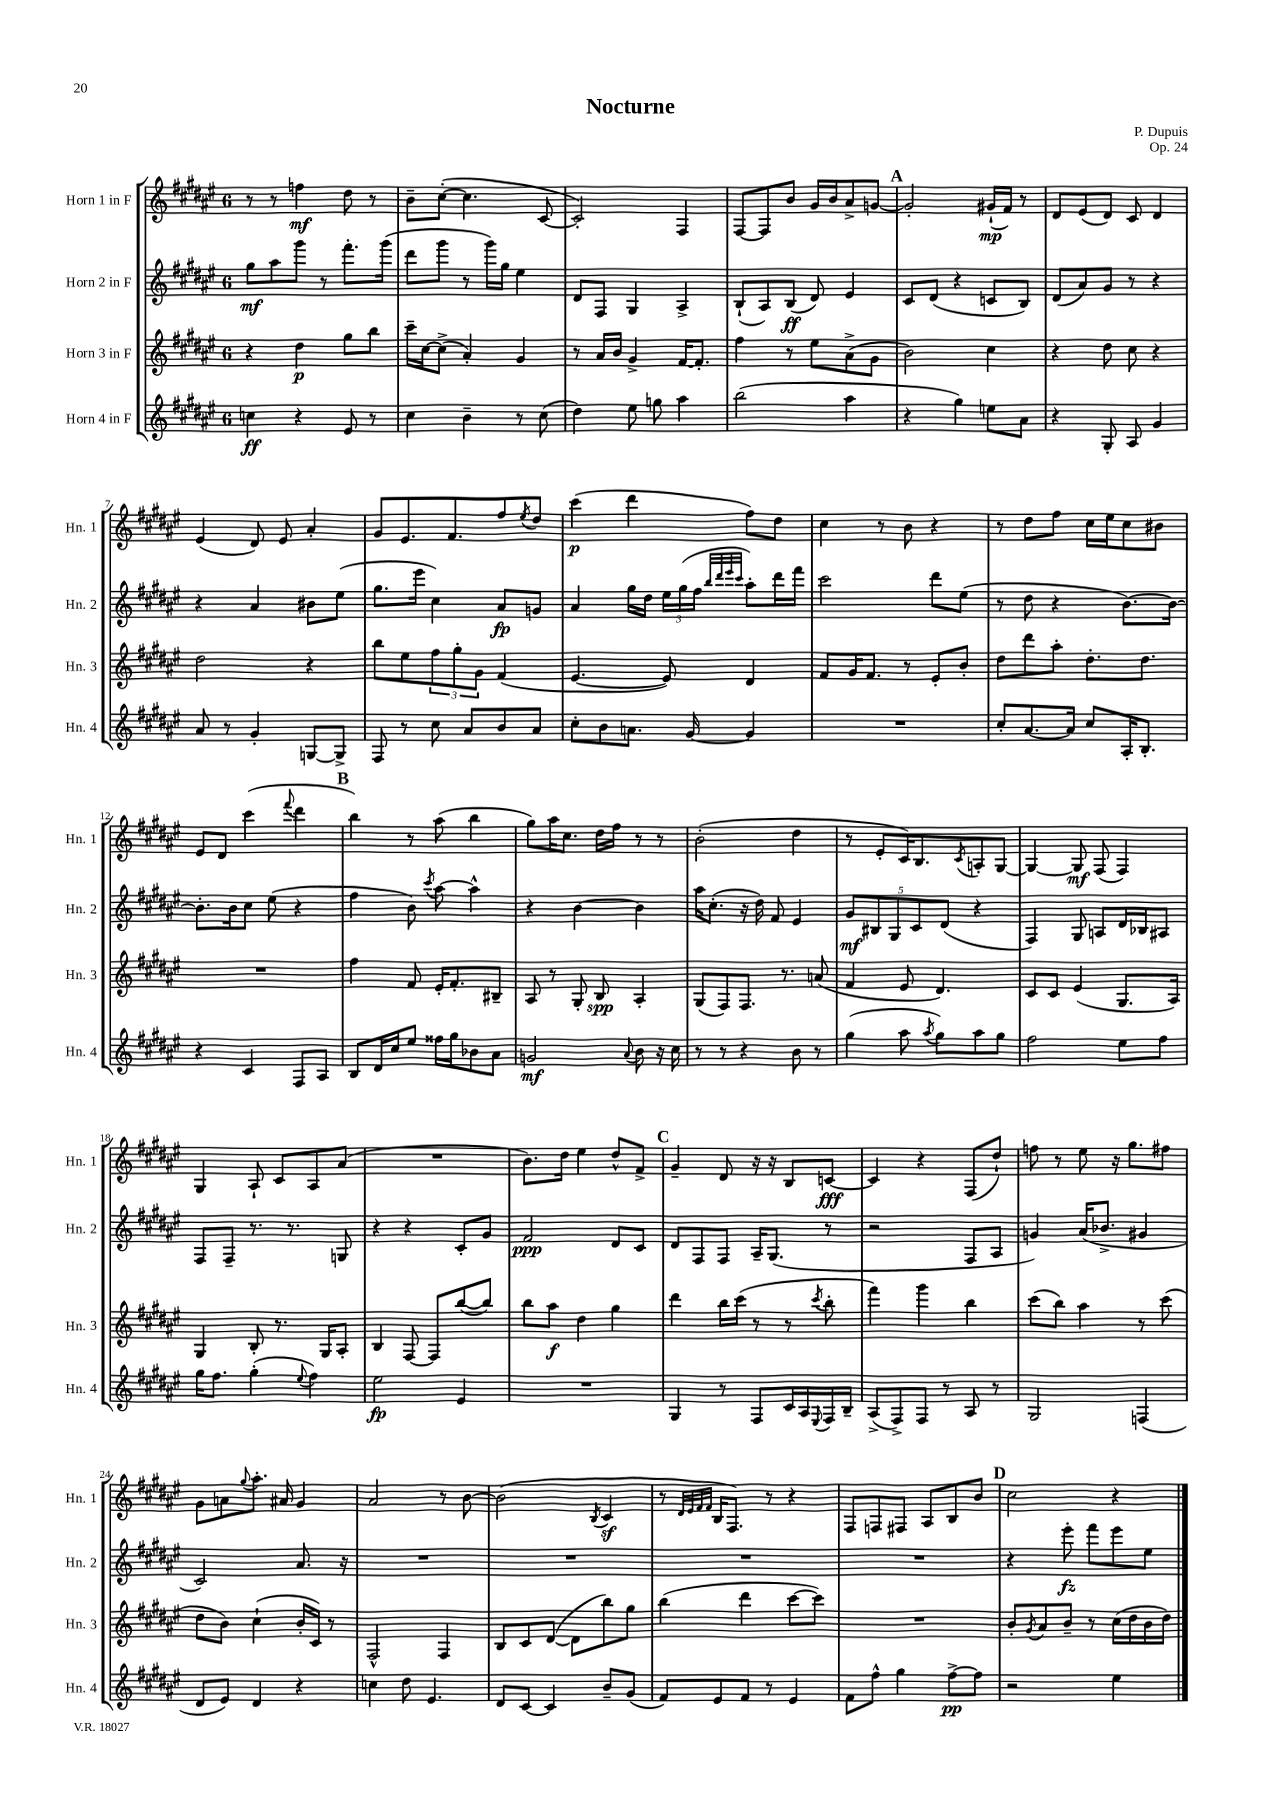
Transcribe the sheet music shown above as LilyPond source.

\header { title = "Nocturne" composer = "P. Dupuis" opus = "Op. 24" }
<<
\new StaffGroup <<
\new Staff = "s0" \with { instrumentName = "Horn 1 in F" shortInstrumentName = "Hn. 1" } {
    \clef treble \key fis \major \once \override Staff.TimeSignature.style = #'single-digit \time 6/8
    r8 r8 f''4\mf dis''8 r8 |
    b'8-- cis''8~-.( cis''4. cis'8~ |
    cis'2-.) fis4 |
    fis8~ fis8 b'8 gis'16 b'16 ais'8-> g'8~ |
    \mark \markup { \bold "A" } g'2-. gis'16-!\mp( fis'16) r8 |
    dis'8 eis'8( dis'8) cis'8 dis'4 |
    eis'4( dis'8) eis'8 ais'4-. |
    gis'8 eis'8. fis'8. fis''8 \acciaccatura { eis''8 } dis''8 |
    cis'''4\p( dis'''4 fis''8) dis''8 |
    cis''4 r8 b'8 r4 |
    r8 dis''8 fis''8 cis''16 eis''16 cis''8 bis'8 |
    eis'8 dis'8 cis'''4( \appoggiatura { fis'''8 } dis'''4 |
    \mark \markup { \bold "B" } b''4) r8 ais''8( b''4 |
    gis''8) ais''16 cis''8. dis''16 fis''16 r8 r8 |
    b'2-.( dis''4 |
    r8 eis'8-. cis'16) b8. \acciaccatura { cis'8 } a8-. gis8~ |
    gis4~ gis8\mf fis8( fis4) |
    gis4 ais8-! cis'8 ais8 ais'8( |
    R2. |
    b'8.) dis''16 eis''4 dis''8-^ fis'8-> |
    \mark \markup { \bold "C" } gis'4-- dis'8 r16 r16 b8 c'8~\fff |
    c'4 r4 fis8( dis''8-!) |
    f''8 r8 eis''8 r16 gis''8. fis''8 |
    gis'8 a'8 \appoggiatura { gis''8 } ais''8.-. ais'16 gis'4 |
    ais'2 r8 b'8~ |
    b'2( \acciaccatura { b8 } cis'4\sf |
    r8 \grace { dis'32 eis'32 fis'32 fis'32 } b16 fis8.) r8 r4 |
    fis8 f8 fis8 ais8 b8 b'8 |
    \mark \markup { \bold "D" } cis''2 r4 \bar "|." |
}
\new Staff = "s1" \with { instrumentName = "Horn 2 in F" shortInstrumentName = "Hn. 2" } {
    \clef treble \key fis \major \once \override Staff.TimeSignature.style = #'single-digit \time 6/8
    gis''8\mf ais''8 gis'''8 r8 fis'''8.-. gis'''16( |
    dis'''8 gis'''8 r8 gis'''16) gis''16 eis''4 |
    dis'8 fis8 gis4 ais4-> |
    b8-!( ais8) b8\ff( dis'8) eis'4 |
    \mark \markup { \bold "A" } cis'8 dis'8( r4 c'8 b8) |
    dis'8( ais'8) gis'8 r8 r4 |
    r4 ais'4 bis'8 eis''8( |
    gis''8. eis'''16 cis''4) ais'8\fp g'8 |
    ais'4 gis''16 dis''16 \tuplet 3/2 { eis''16 gis''16( fis''16 } \grace { b''32 dis'''32 eis'''32 cis'''32 } ais''8-.) dis'''16 fis'''16 |
    cis'''2 dis'''8 eis''8( |
    r8 dis''8 r4 b'8.~) b'16~ |
    b'8.-. b'16 cis''8 eis''8( r4 |
    \mark \markup { \bold "B" } fis''4 b'8) \acciaccatura { cis'''8 } ais''8~ ais''4-^ |
    r4 b'4~ b'4 |
    ais''16 cis''8.-.( r16 dis''16) fis'8 eis'4 |
    \tuplet 5/4 { gis'8\mf bis8 gis8 cis'8 dis'8( } r4 |
    fis4) gis8 a8 dis'16 bes16 ais8 |
    fis8 fis8-- r8. r8. g8 |
    r4 r4 cis'8-. gis'8 |
    fis'2\ppp dis'8 cis'8 |
    \mark \markup { \bold "C" } dis'8 fis8 fis8 ais16-- gis8.( r8 |
    r2 fis8 ais8 |
    g'4) ais'16( bes'8.-> gis'4 |
    cis'2) ais'8. r16 |
    R2. |
    R2. |
    R2. |
    R2. |
    \mark \markup { \bold "D" } r4 eis'''8-.\fz fis'''8 eis'''8 eis''8 \bar "|." |
}
\new Staff = "s2" \with { instrumentName = "Horn 3 in F" shortInstrumentName = "Hn. 3" } {
    \clef treble \key fis \major \once \override Staff.TimeSignature.style = #'single-digit \time 6/8
    r4 dis''4\p gis''8 b''8 |
    cis'''16-- cis''16~ cis''8->( ais'4-.) gis'4 |
    r8 ais'16 b'16 gis'4-> fis'16~ fis'8.-. |
    fis''4 r8 eis''8 ais'8->( gis'8 |
    \mark \markup { \bold "A" } b'2) cis''4 |
    r4 dis''8 cis''8 r4 |
    dis''2 r4 |
    b''8 eis''8 \tuplet 3/2 { fis''8 gis''8-. gis'8 } fis'4( |
    eis'4.~ eis'8) dis'4 |
    fis'8 gis'16 fis'8. r8 eis'8-. b'8-. |
    dis''8 dis'''8 ais''8-. dis''8.-. dis''8. |
    R2. |
    \mark \markup { \bold "B" } fis''4 fis'8 eis'16-. fis'8.-. bis8-- |
    ais8 r8 gis8-. b8\spp ais4-. |
    gis8( fis8) fis8. r8. a'8( |
    fis'4 eis'8 dis'4.) |
    cis'8 cis'8 eis'4( gis8. ais16) |
    gis4 b8-. r8. gis16 ais8-. |
    b4 fis8~ fis8 b''8~( b''8) |
    b''8 ais''8\f dis''4 gis''4 |
    \mark \markup { \bold "C" } dis'''4 b''16 cis'''16( r8 r8 \acciaccatura { cis'''8 } b''8-. |
    fis'''4) gis'''4 b''4 |
    cis'''8( b''8) ais''4 r8 cis'''8( |
    dis''8 b'8) cis''4-!( b'16-. cis'16) r8 |
    fis2-^ fis4 |
    b8 cis'8 dis'8~( dis'8 b''8) gis''8 |
    b''4( dis'''4 cis'''8~ cis'''8) |
    R2. |
    \mark \markup { \bold "D" } b'8-. \acciaccatura { gis'8 } ais'8 b'8-- r8 cis''16( dis''16 b'16 dis''16) \bar "|." |
}
\new Staff = "s3" \with { instrumentName = "Horn 4 in F" shortInstrumentName = "Hn. 4" } {
    \clef treble \key fis \major \once \override Staff.TimeSignature.style = #'single-digit \time 6/8
    c''4\ff r4 eis'8 r8 |
    cis''4 b'4-- r8 cis''8( |
    dis''4) eis''8 g''8 ais''4 |
    b''2( ais''4 |
    \mark \markup { \bold "A" } r4 gis''4) e''8 ais'8 |
    r4 gis8-. ais8 gis'4 |
    ais'8 r8 gis'4-. g8~ g8-> |
    fis8 r8 cis''8 ais'8 b'8 ais'8 |
    cis''8-. b'8 a'8. gis'16~ gis'4 |
    R2. |
    cis''8-. ais'8.~ ais'16 cis''8 ais16-. b8.-. |
    r4 cis'4 fis8 ais8 |
    \mark \markup { \bold "B" } b8 dis'16 cis''16 eis''8 fisis''16 gis''16 bes'8 ais'8 |
    g'2\mf \appoggiatura { ais'8 } b'8 r16 cis''16 |
    r8 r8 r4 b'8 r8 |
    gis''4( ais''8 \acciaccatura { ais''8 } gis''8) ais''8 gis''8 |
    fis''2 eis''8 fis''8 |
    gis''16 fis''8. gis''4-.( \appoggiatura { eis''8 } fis''4) |
    eis''2\fp eis'4 |
    R2. |
    \mark \markup { \bold "C" } gis4 r8 fis8 cis'16 ais16 \appoggiatura { eis8 } fis16 b16-- |
    ais8->( fis8->) fis8 r8 ais8 r8 |
    gis2 f4( |
    dis'8 eis'8) dis'4 r4 |
    c''4 dis''8 eis'4. |
    dis'8 cis'8~ cis'4 b'8-- gis'8( |
    fis'8) eis'8 fis'8 r8 eis'4 |
    fis'8 fis''8-^ gis''4 fis''8~->\pp fis''8 |
    \mark \markup { \bold "D" } r2 eis''4 \bar "|." |
}
>>
>>
